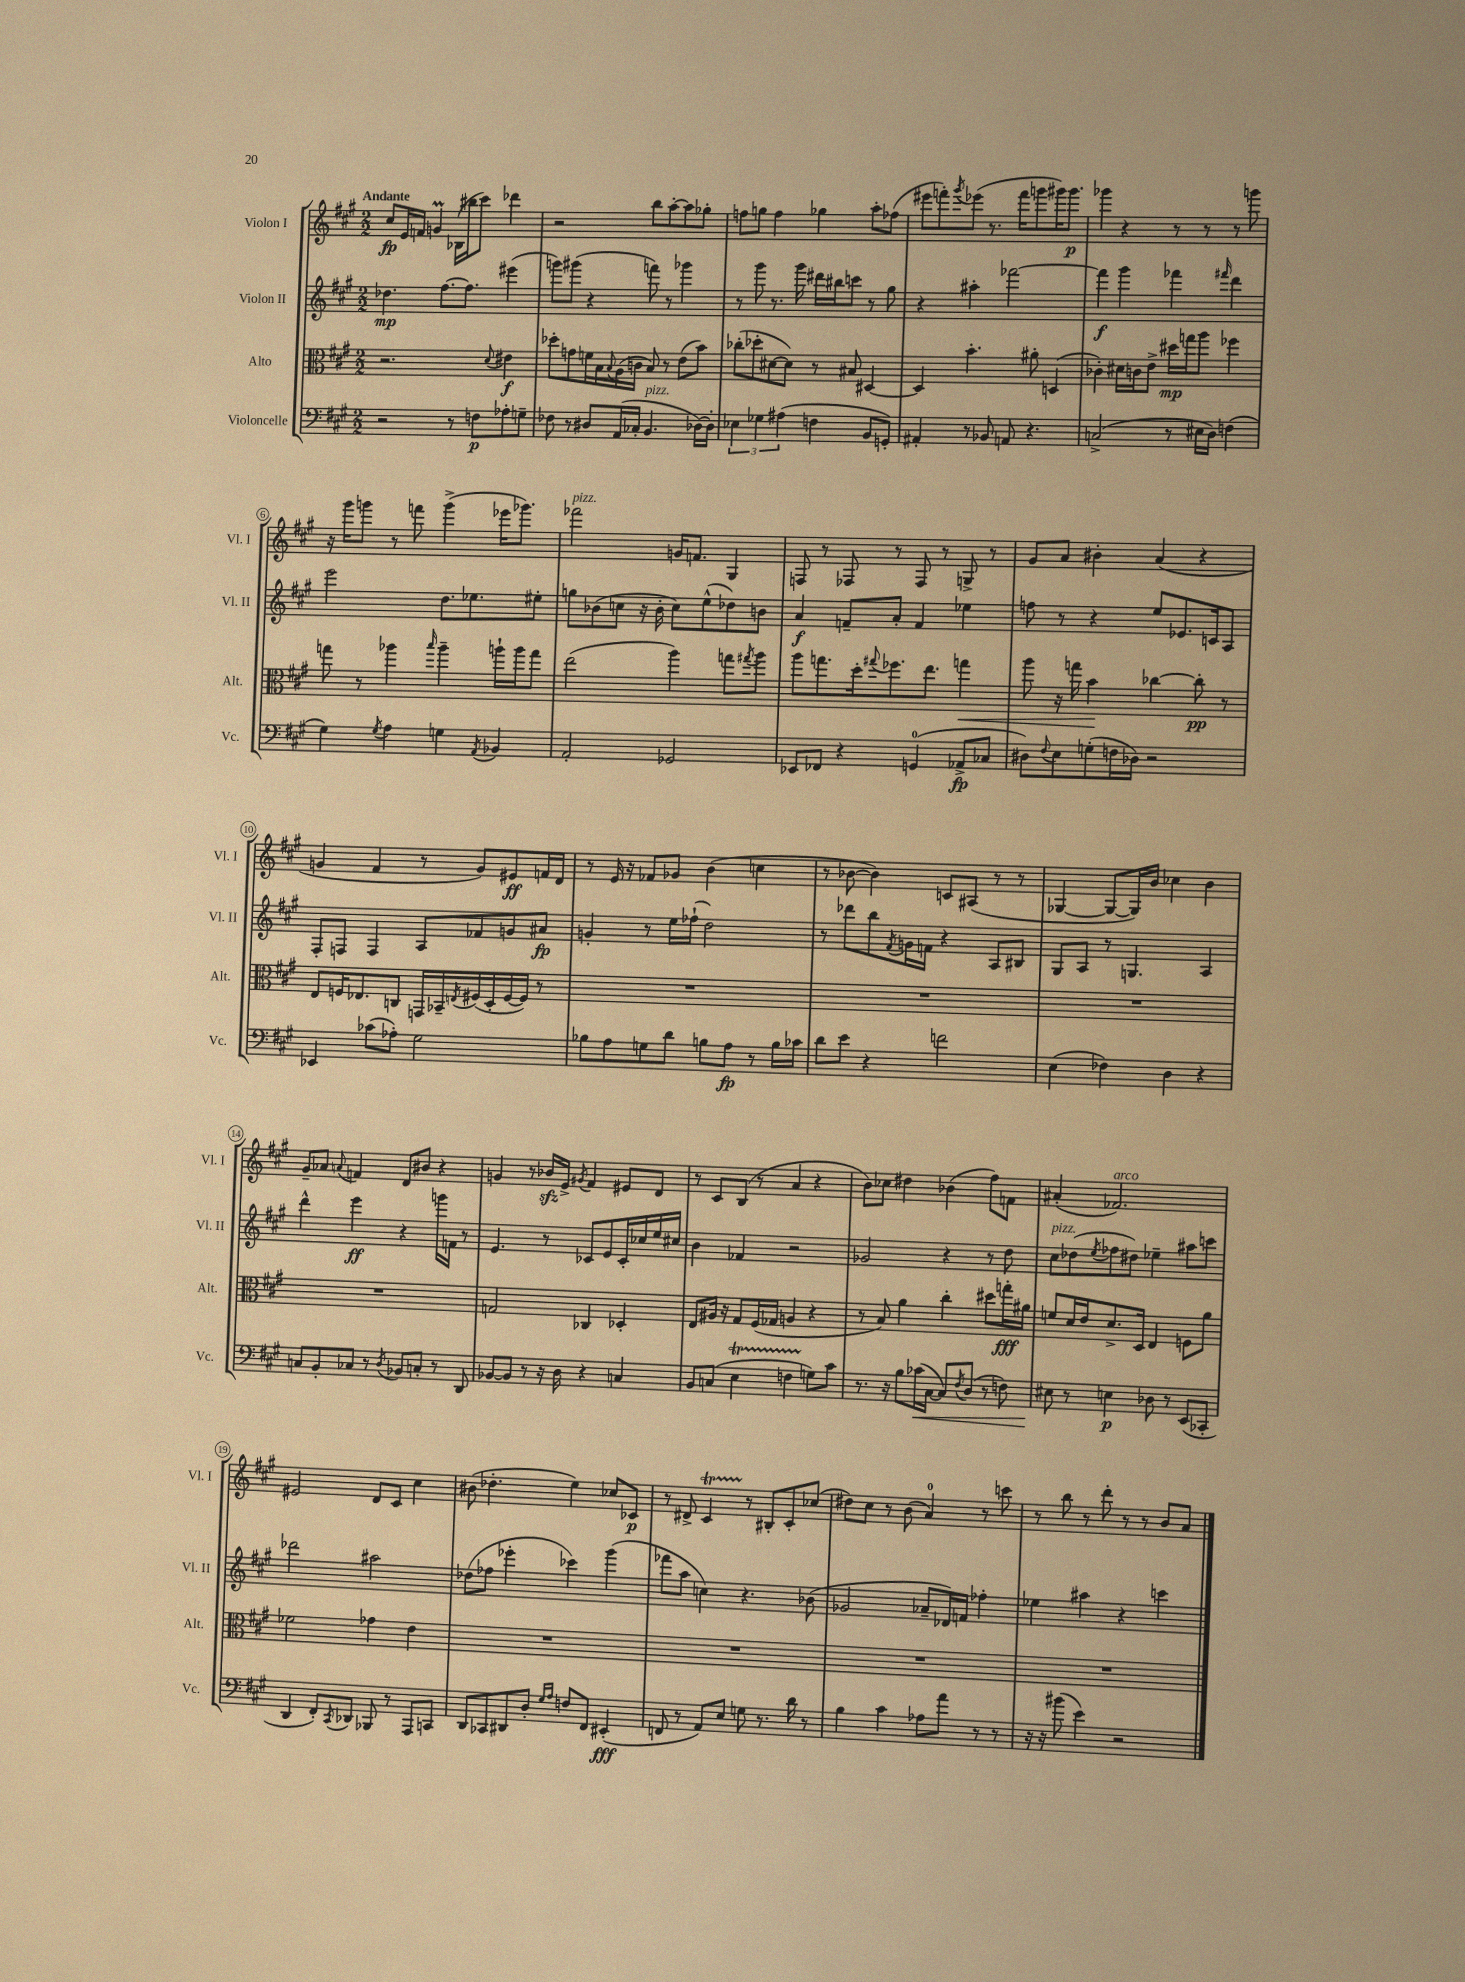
<<
\new StaffGroup <<
\new Staff = "s0" \with { instrumentName = "Violon I" shortInstrumentName = "Vl. I" } {
    \clef treble \key a \major \numericTimeSignature \time 2/2 \tempo "Andante"
    cis''8\fp e'16 f'16 g'4\prall bes16( bis''16 cis'''8) des'''4 |
    r2 b''8 a''8~-. a''8 ges''8-. |
    f''8 g''8 f''4 ges''4 a''8-. fes''8( |
    eis'''8 f'''8-.) \acciaccatura { gis'''8 } ees'''8( r8. f'''16 g'''8 gis'''16) gis'''8.\p |
    ges'''4 r4 r8 r8 r8 g'''8 |
    r16 gis'''16 g'''8 r8 f'''8 g'''4->( ees'''16 ges'''8.) |
    fes'''2^\markup { \italic "pizz." } g'16 f'8. gis4 |
    f8 r8 fes8 r8 fes8 r8 g8-> r8 |
    gis'8 a'8 bis'4-. a'4( r4 |
    g'4 fis'4 r8 g'8) eis'8\ff f'16 d'16 |
    r8 e'16 r16 fes'8 ges'8 b'4( c''4 |
    r8 bes'8~ bes'4) c'8 ais8( r8 r8 |
    ges4~ ges8~ ges16) b'16 ces''4 b'4 |
    gis'8-- aes'8 \appoggiatura { a'8 } f'4 d'8 bis'8 r4 |
    g'4 r8 bes'16\sfz e'16-> \acciaccatura { gis'8 } fis'4 eis'8 d'8 |
    r8 cis'8 b8( r8 a'4 r4 |
    b'8) ces''8 dis''4 bes'4( fis''8) f'8 |
    ais'4-.( fes'2.^\markup { \italic "arco" }) |
    eis'2 d'8 cis'8 cis''4 |
    bis'8( des''4.-. e''4) ces''8 ces'8\p |
    r8 dis'8-> cis'4\startTrillSpan r8\stopTrillSpan bis8-. cis'8-. ces''8( |
    dis''8) cis''8 r8 b'8( a'4-0) r8 c'''8 |
    r8 b''8 r8 d'''8-. r8 r8 b'8 a'8 \bar "|." |
}
\new Staff = "s1" \with { instrumentName = "Violon II" shortInstrumentName = "Vl. II" } {
    \clef treble \key a \major \numericTimeSignature \time 2/2
    des''4.\mp fis''8.~ fis''8. eis'''4( |
    g'''8) gis'''8( r4 f'''8) r8 ges'''4 |
    r8 gis'''8 r8. gis'''16 dis'''16 bis''16 c'''8 r8 gis''8 |
    r4 ais''4-. fes'''2~ |
    fes'''4\f gis'''4 fes'''4 \grace { fis'''16 } d'''4 |
    e'''2 d''8. ees''8. eis''8-. |
    g''8 bes'8( c''8 r16 bes'16-. c''8) e''8-^( des''8) b'8 |
    a'4\f f'8-- a'8-. f'4 ees''4 |
    f''8 r8 r4 e''8 ees'8. c'16 a8 |
    fis8-. f8 f4 a8 fes'8 g'8 ais'8\fp |
    g'4-. r8 e''16 fes''16-!( d''2) |
    r8 des'''8 b''8 \acciaccatura { fis'8 } g'16 f'16 r4 a8 bis8 |
    gis8 a8 r8 g4. a4 |
    d'''4-^ e'''4\ff r4 g'''16 f'16 r8 |
    e'4. r8 ces'8 e'8 ces'16-. ces''16 e''16 cis''16 |
    b'4 fes'4 r2 |
    ges'2 r4 r8 d''8 |
    cis''8^\markup { \italic "pizz." } des''8( \acciaccatura { e''8 } fes''8 dis''8) ees''4-- ais''8 c'''8 |
    des'''2 ais''2 |
    des''8( fes''8 ees'''4-. ces'''4) gis'''4( |
    fes'''8 a''8 c''4) r4. bes'8( |
    ges'2 aes'8-- des'16) f'16 fes''4-. |
    ees''4 ais''4 r4 c'''4 \bar "|." |
}
\new Staff = "s2" \with { instrumentName = "Alto" shortInstrumentName = "Alt." } {
    \clef alto \key a \major \numericTimeSignature \time 2/2
    r2. \appoggiatura { d'8 } eis'4\f |
    des''8-. g'8 f'16 b16 \appoggiatura { b8 } a16( c'16 b8) r8 e'8( b'8) |
    ces''8-.( des''8-. dis'8~ dis'8) r8 bis8 dis4~ |
    dis4 b'4.-. ais'8-. d4( |
    ces'4-.) dis'16 c'16 e'8-> dis''16\mp g''16 a''8 fes''4 |
    g''8 r8 aes''4 \grace { b''16 } aes''4-- a''16-! a''16 g''8 |
    e''2( a''4) g''8 \acciaccatura { gis''8 } a''8 |
    a''8 g''8. d''16-. \appoggiatura { gis''8 } fes''8. e''8. g''4\< |
    a''8 r16 g''16 b'4\! ces''4~ ces''8-.\pp r8 |
    e8 f16 ees8. c8 g,16 bes,16-- \acciaccatura { e8 } fis16( d16-. fis16~ fis16) r8 |
    R1 |
    R1 |
    R1 |
    R1 |
    g2 ces4 des4-. |
    e8 ais16 r16 gis8 fis16( ges16 a4 r4 |
    r8 b8) a'4 cis''4-. dis''8 g''16-.\fff ais'16 |
    f'8 d'16 e'16 d'8.-> d16 e4 f8 a'8 |
    fes'2 ges'4 e'4 |
    R1 |
    R1 |
    R1 |
    R1 \bar "|." |
}
\new Staff = "s3" \with { instrumentName = "Violoncelle" shortInstrumentName = "Vc." } {
    \clef bass \key a \major \numericTimeSignature \time 2/2
    r2 r8 f8\p aes8-. g8-- |
    fes8 r8 dis8 a,16( ces16-. b,4.^\markup { \italic "pizz." } des16~) des16-. |
    \tuplet 3/2 { ees4 ges4 ais4( } f4 b,8 g,8-.) |
    ais,4-. r8 bes,8 a,8 r4. |
    c2->( r8 eis16 d16) f4( |
    gis4) \acciaccatura { gis8 } a4 g4 \acciaccatura { a,8 } bes,4 |
    a,2-. ges,2 |
    ees,8 fes,8 r4 g,4-0( aes,8->\fp ces8 |
    dis8) \appoggiatura { fis8 } e8 g8-.( f16 des16) r2 |
    ees,4 ces'8( aes8-.) gis2 |
    bes8 a8 g8 d'8 b8 a8\fp r8 b16 ces'16 |
    d'8 e'8 r4 f'2 |
    e4( fes4) d4 r4 |
    c8 b,8-. ces8 r8 \acciaccatura { d8 } bes,8 c8-. r8 d,8 |
    bes,8~ bes,8 r8 r16 d16 r4 c4 |
    b,8 c8( e4\startTrillSpan f4 g8\stopTrillSpan) cis'8 |
    r8. r16 b8 ces'16\<( cis16~ cis8) \acciaccatura { fis8 } d8( r8 f8) |
    eis8\! r8 e4\p des8 r8 e,8( ces,8-. |
    d,4 fis,8-.) \acciaccatura { cis,8 } des,8 bes,,8 r8 a,,8 c,8 |
    d,8 ces,8 dis,8 d8-. \grace { gis16 a16 } f8 fis,8 eis,4-.\fff( |
    f,8 r8 a,8) e8 g8 r8. d'16 r8 |
    b4 cis'4 aes8 a'8 r8 r8 |
    r16 r16 bis'8( e'4) r2 \bar "|." |
}
>>
>>
\layout { \context { \Score \override BarNumber.stencil = #(make-stencil-circler 0.1 0.3 ly:text-interface::print) } }
